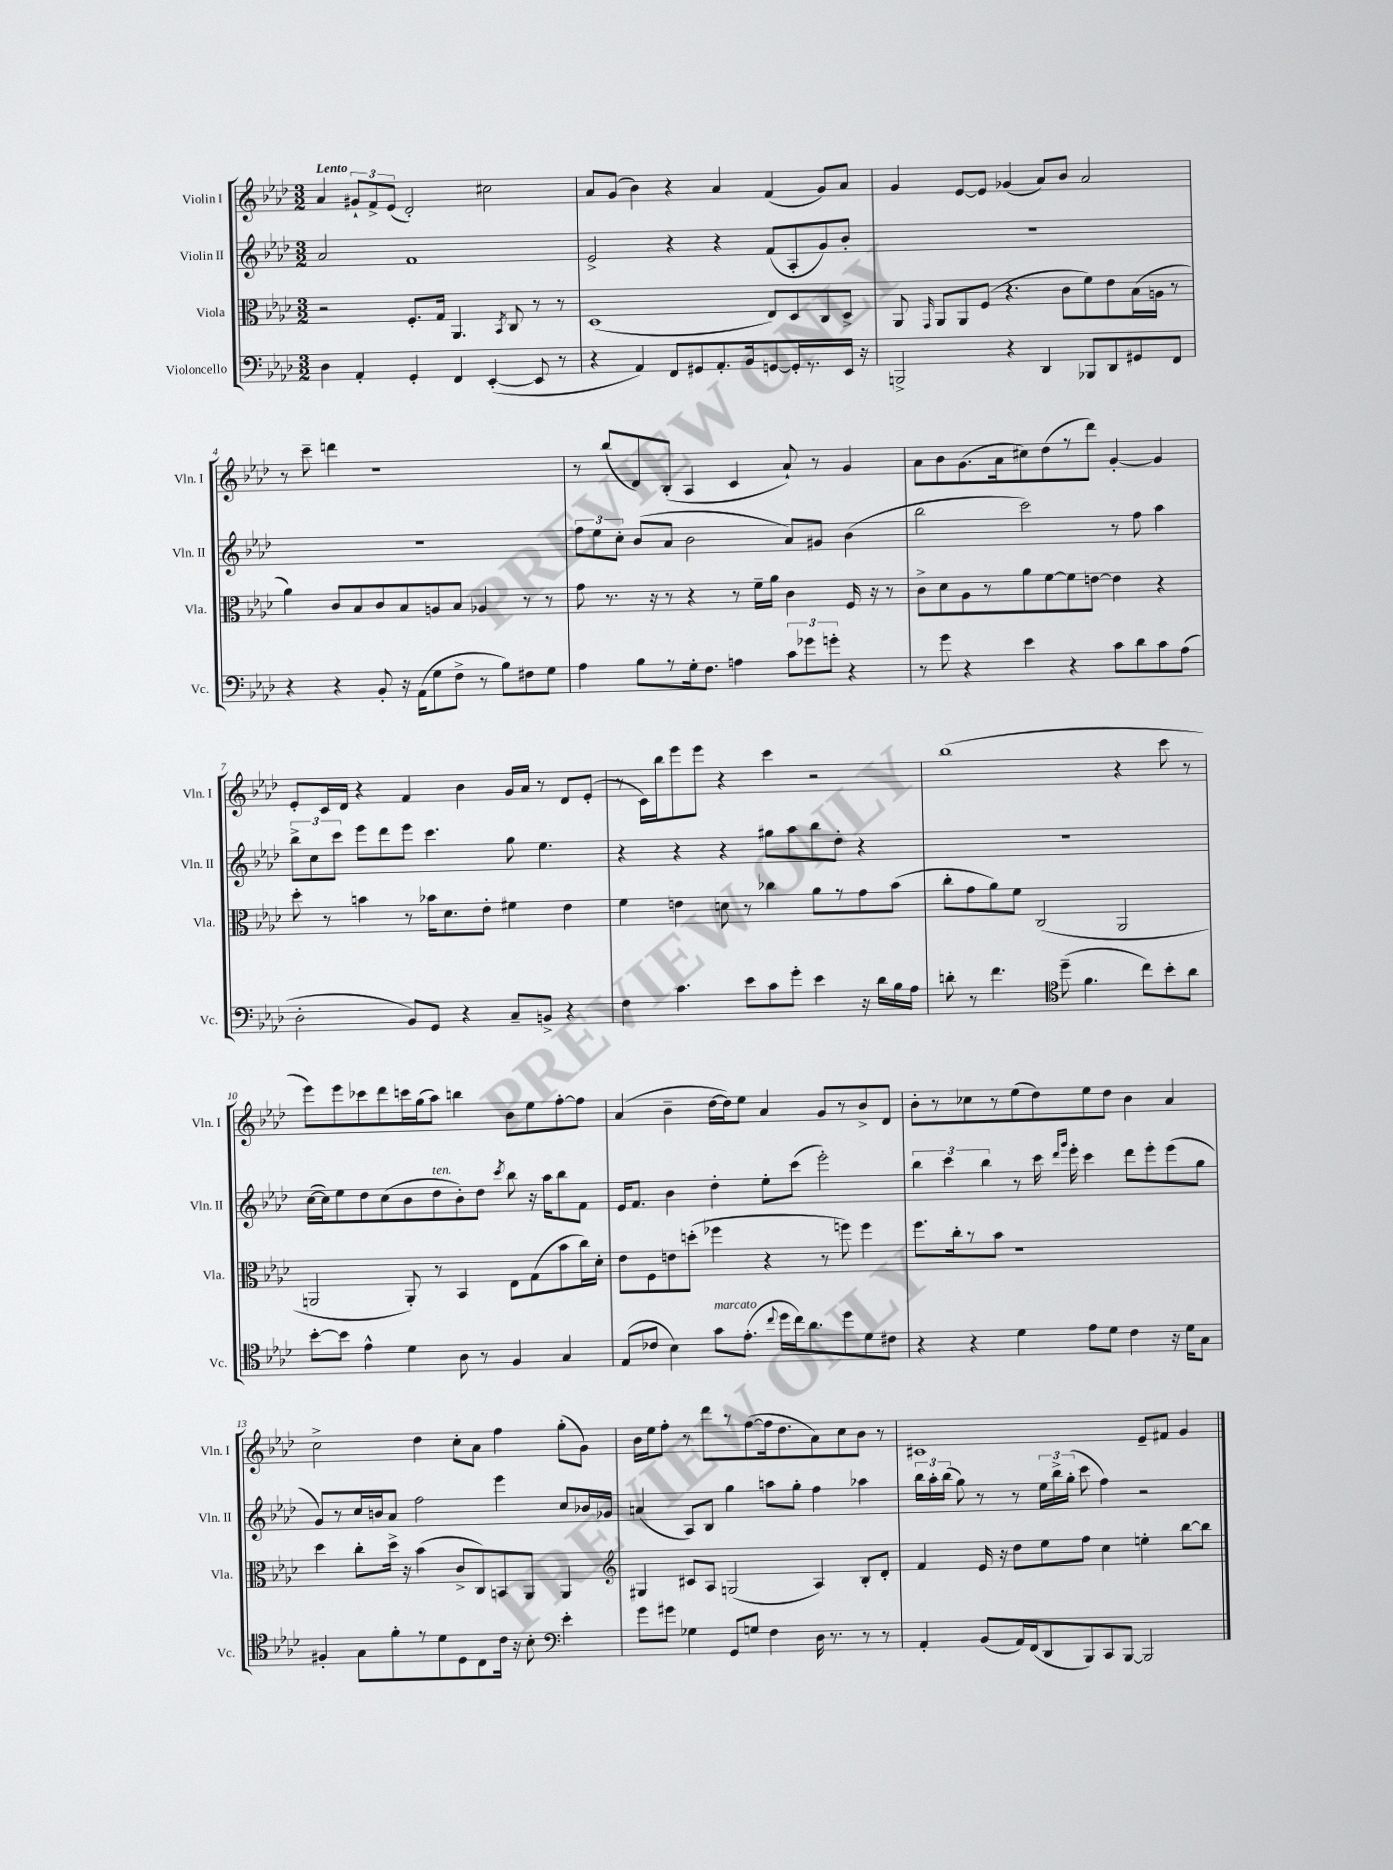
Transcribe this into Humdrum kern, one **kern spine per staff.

**kern	**kern	**kern	**kern
*staff4	*staff3	*staff2	*staff1
*clefF4	*clefC3	*clefG2	*clefG2
*k[b-e-a-d-]	*k[b-e-a-d-]	*k[b-e-a-d-]	*k[b-e-a-d-]
*M3/2	*M3/2	*M3/2	*M3/2
4D-	2r	2a-	4a-
4AA-'	.	.	12g#`
.	.	.	12f^
.	.	.	(12e-
4GG'	8.F'	1f	2d-')
.	16G	.	.
4FF	4.AA-	.	.
([4EE-'	.	.	2cc#
.	8qBB-	.	.
.	8C	.	.
8EE-]	8r	.	.
8r	8r	.	.
=	=	=	=
4r	(1D-	2e-^	8a-
.	.	.	(8g
4AA-)	.	.	4b-)
8FF	.	4r	4r
8GG#	.	.	.
8.AA-'	.	4r	4a-
16BB-	.	.	.
[8GG	8E-)	(8f	(4f
16GG']	8D-	8A-'	.
8.r	.	.	.
.	8C	8g)	8g)
16EE-	8D-^	8b-'	8a-
16r	.	.	.
=	=	=	=
2BBB^	8AA-	1.r	4g
.	16qqGG	.	.
.	8AA-	.	.
.	8AA-	.	[8e-
.	(8F	.	8e-]
4r	4.r	.	(4g-
4DD-	.	.	8a-)
.	8c	.	8b-
8BBB-	8f)	.	2a-
8DD-	8e-	.	.
8GG#	(16B-	.	.
.	16A	.	.
8FF	8r	.	.
=	=	=	=
4r	4a-)	1.r	8r
.	.	.	8ccc~
4r	8c	.	4ddd
.	8B-	.	.
8BB-'	8c	.	1r
16r	8B-	.	.
(16AA-	.	.	.
8G	8A	.	.
8F^	8B-	.	.
8r	4A-	.	.
8B-)	.	.	.
8F#	8r	.	.
8G	8r	.	.
=	=	=	=
4A-	8g	12ff	8r
.	.	12ee-	.
.	8.r	.	(8bb-
.	.	12cc'	.
8B-	.	(8b-	8d-)
.	16r	.	.
8r	8r	8a-	(8B-'
16G'	4r	2b-	4A-
8.F	.	.	.
4A	8r	.	4c
.	16f~	.	.
.	16a-	.	.
12c	4c	8a-)	8a-`)
12g-	.	.	.
.	.	8g#	8r
12g'	.	.	.
4r	16F	(4b-	4g
.	16r	.	.
.	8r	.	.
=	=	=	=
8r	8c^	2bb-	8a-
8g	8d-	.	8b-
4r	8A-	.	(8.g
.	8r	.	.
.	.	.	16a-
4e-	8a-	2ccc)	8cc#)
.	[8f	.	(8dd-
4r	8f]	.	8r
.	[8e	.	8ddd-)
8c	4e]	8r	[4g'
8d-	.	8ff	.
8c	4r	4aa-	4g]
(8A-	.	.	.
=	=	=	=
2D-'	8dd-'	12bb-^	8e-'
.	.	12cc	.
.	8r	.	16c
.	.	12ccc	.
.	.	.	16d-
.	4b	8eee-	4r
.	.	8ddd-	.
8BB-)	8r	8eee-	4f
8GG	16b-	4.ccc	.
.	8.d-	.	.
4r	.	.	4b-
.	8e-'	.	.
8C~	4f#	8gg	16g
.	.	.	16a-
8BB^	.	4.ee-	8r
4r	4e-	.	8d-
.	.	.	(8e-'
=	=	=	=
4F	4f	4r	8r
.	.	.	16c)
.	.	.	16bb-
4.c	4e	4r	8eee-
.	.	.	8eee-
.	8d	4r	4r
8e-	8r	.	.
8c	4cc-	8gg#	4ccc
8g'	.	8aa-	.
4e-	8a-	8bb-	2r
.	8r	8dd-'	.
16r	8g	4r	.
16d-	.	.	.
16B-	(8b-	.	.
16A-	.	.	.
=	=	=	=
8d'	8cc'	1.r	(1bb-
8r	8g	.	.
4.f	8a-)	.	.
.	8f	.	.
.	(2C	.	.
*clefC4	*	*	*
(8dd-~	.	.	.
4.f	.	.	.
.	2AA-	.	4r
8cc)	.	.	.
8b-'	.	.	8ccc
8a-	.	.	8r
=	=	=	=
[8b-'	2AA	([16cc	8eee-)
.	.	16cc])	.
8b-]	.	8ee-	8eee-
4e-^^	.	8dd-	8ccc-
.	.	(8cc	8ddd-
4d-	8AA')	8b-	16ccc
.	.	.	(16gg
.	8r	8dd-	8aa-)
8A-	4BB-	8b-')	4bb
8r	.	8dd-	.
.	.	8qccc	.
4F	8E-	8bb-	8b-
.	(8G	16r	8ee-
.	.	16aa-	.
4G	8b-	8bb-	[8ff'
.	16cc)	8f	8ff]
.	16d-'	.	.
=	=	=	=
(8E-	8e-	16e-	(4a-
.	.	8.f	.
8c-	8F	.	.
4B-)	8e	4b-	4b-~
.	(8dd'	.	.
8g	4ff-	4dd-'	[16dd-
.	.	.	16dd-])
(8.e-'	.	.	8ee-
.	4r	8ee-'	4a-
8qqcc	.	.	.
16dd-	.	.	.
16cc)	.	(8ccc	.
8.a-	.	.	.
.	8r	2eee-')	8g
8dd-	8ff)	.	8r
8d-	4ff	.	8b-^
8c#	.	.	8d-
=	=	=	=
4r	8.ff	6bb-	8b-'
.	.	.	8r
.	.	6ccc	.
.	16cc'	.	.
4r	8r	.	8cc-
.	.	6bb-	.
.	8b-	.	8r
4d-	1r	8r	(8ee-
.	.	16ccc	8dd-)
.	.	16qqddd-	.
.	.	16qqggg	.
.	.	16eee-'	.
8e-	.	4ccc	8ee-
8d-	.	.	8dd-
4c	.	8ddd-	4b-
.	.	8eee-'	.
16r	.	(8eee-	4a-
16d-	.	.	.
8G	.	8gg	.
=	=	=	=
4F#'	4dd-	8g)	2cc^
.	.	8r	.
8G	8cc'	16cc	.
.	.	16b	.
8f'	16dd-^	8a-	.
.	16r	.	.
8r	(4b-	2ff	4dd-
8d-	.	.	.
8D-	8c^	.	8cc'
8C	8C)	.	8a-
16c	8BB	4eee-	4ff
16r	.	.	.
8B-'	8AA-	.	.
*clefF4	*	*	*
4e-'	4AA-	8cc	(8gg'
.	.	16b-	8g)
.	.	16g-	.
=	=	=	=
*	*clefG2	*	*
8g	4G#	(4a	16b-
.	.	.	16ee-
8g#	.	.	8ff'
4G-	8c#	8A-)	8r
.	8A-	8B-	8ddd-
8GG	(2G	4gg	8r
8G	.	.	([8ff
4F	.	8aa	16ff]
.	.	.	8.dd-
.	.	8gg'	.
16D-	4A-)	4ff	8a-)
8.r	.	.	.
.	.	.	8cc
8r	8B-'	4aa-	8b-
8r	8d-'	.	8r
=	=	=	=
4AA-'	4f	24bb-	1c#
.	.	24aa-'	.
.	.	(24bb-	.
.	.	8gg)	.
(8BB-	16e-	8r	.
.	16r	.	.
16AA-)	8dd-	8r	.
(16FF	.	.	.
8DD-	8ee-	24ee-	.
.	.	24bb-^	.
.	.	(24gg'	.
8BBB-)	8ff	8ccc	.
8CC	4cc	4ff)	.
[8BBB-	.	.	.
2BBB-]	4ee'	2r	8e-~
.	.	.	8f#
.	[8bb-	.	4g
.	8bb-]	.	.
==	==	==	==
*-	*-	*-	*-
